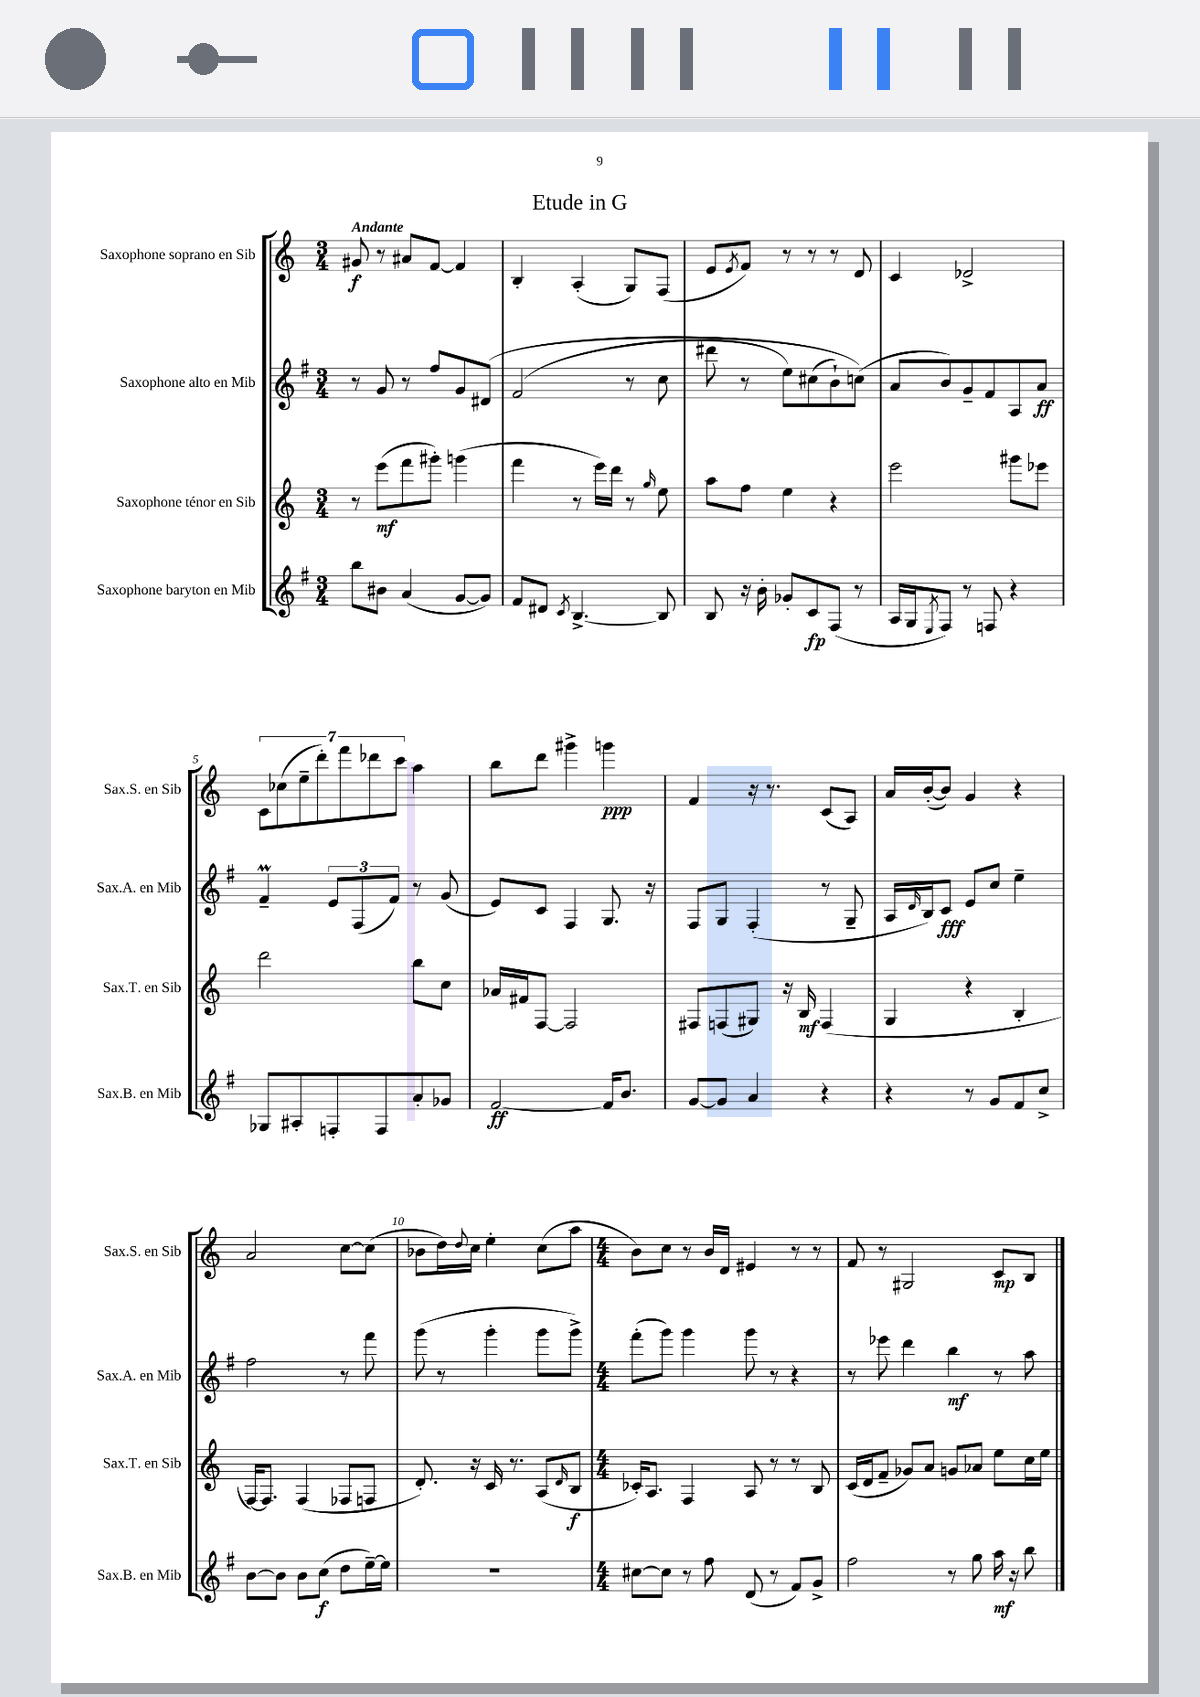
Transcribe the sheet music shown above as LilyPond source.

\header { title = "Etude in G" }
<<
\new StaffGroup <<
\new Staff = "s0" \with { instrumentName = "Saxophone soprano en Sib" shortInstrumentName = "Sax.S. en Sib" } {
    \clef treble \key c \major \numericTimeSignature \time 3/4 \tempo "Andante"
    gis'8\f r8 ais'8 f'8~ f'4 |
    b4-. a4-.( g8) f8( |
    e'8 \acciaccatura { e'8 } f'8) r8 r8 r8 d'8 |
    c'4 des'2-> |
    \tuplet 7/4 { c'8 ces''8( e''8-- d'''8-.) f'''8 des'''8 c'''8 } a''4 |
    b''8 d'''8 gis'''4-> g'''4\ppp |
    f'4 r16 r8. c'8( a8) |
    a'16 b'16~-.( b'8) g'4 r4 |
    a'2 c''8~ c''8( |
    bes'8 d''16) \appoggiatura { d''8 } c''16 e''4-. c''8( a''8 |
    \numericTimeSignature \time 4/4 b'8) c''8 r8 b'16 d'16 eis'4 r8 r8 |
    f'8 r8 gis2 c'8\mp b8 \bar "|." |
}
\new Staff = "s1" \with { instrumentName = "Saxophone alto en Mib" shortInstrumentName = "Sax.A. en Mib" } {
    \clef treble \key g \major \numericTimeSignature \time 3/4
    r8 g'8 r8 fis''8 g'8 dis'8\( |
    fis'2( r8 c''8 |
    dis'''8 r8 e''8) cis''8( b'8-!) c''8(\) |
    a'8 b'8) g'8-- fis'8 a8 a'8\ff |
    fis'4--\prall \tuplet 3/2 { e'8 fis8( fis'8) } r8 g'8( |
    e'8) c'8 fis4 g8. r16 |
    fis8 g8 fis4-.( r8 g8-- |
    a16 \grace { d'16 } b16) c'8\fff e'8 c''8 e''4-- |
    fis''2 r8 fis'''8 |
    g'''8( r8 g'''4-. g'''8 g'''8->) |
    \numericTimeSignature \time 4/4 fis'''8-.( g'''8) g'''4 g'''8 r8 r4 |
    r8 ees'''8 d'''4 b''4\mf r8 a''8 \bar "|." |
}
\new Staff = "s2" \with { instrumentName = "Saxophone ténor en Sib" shortInstrumentName = "Sax.T. en Sib" } {
    \clef treble \key c \major \numericTimeSignature \time 3/4
    r8 e'''8\mf( f'''8 gis'''8-.) g'''4( |
    f'''4 r8 e'''16) d'''16 r8 \grace { g''16 } e''8 |
    a''8 f''8 e''4 r4 |
    e'''2 gis'''8 ees'''8 |
    d'''2 b''8 c''8 |
    aes'16 fis'16 f8~ f2 |
    fis8 f8( gis8) r16 b16\mf f4( |
    g4 r4 b4-. |
    f16~) f8. f4( fes8 f8 |
    d'8.-.) r16 c'16 r8. a8( \grace { d'16 } b8\f |
    \numericTimeSignature \time 4/4 ces'16-.) a8. f4 a8 r8 r8 b8 |
    c'16( d'16 f'8-- ges'8) a'8 g'8 aes'8 e''8 c''16 e''16 \bar "|." |
}
\new Staff = "s3" \with { instrumentName = "Saxophone baryton en Mib" shortInstrumentName = "Sax.B. en Mib" } {
    \clef treble \key g \major \numericTimeSignature \time 3/4
    b''8 bis'8 a'4( g'8~ g'8) |
    fis'8 dis'8 \acciaccatura { c'8 } b4.~-> b8 |
    b8 r16 b'16-. ges'8-. c'8\fp fis8( r8 |
    a16 g16 \acciaccatura { e8 } fis8) r8 f8 r4 |
    ges8 ais8-. f8-. f8 a'8-. ges'8 |
    fis'2~\ff fis'16 b'8. |
    g'8~ g'8 a'4 r4 |
    r4 r8 g'8 fis'8 c''8-> |
    b'8~ b'8 b'8 c''8\f( d''8 e''16~--) e''16 |
    R2. |
    \numericTimeSignature \time 4/4 cis''8~ cis''8 r8 fis''8 d'8( r8 fis'8) g'8-> |
    fis''2 r8 g''8 a''16\mf r16 b''8 \bar "|." |
}
>>
>>
\layout { \context { \Score \override BarNumber.break-visibility = ##(#f #t #t) barNumberVisibility = #(every-nth-bar-number-visible 5) } }
